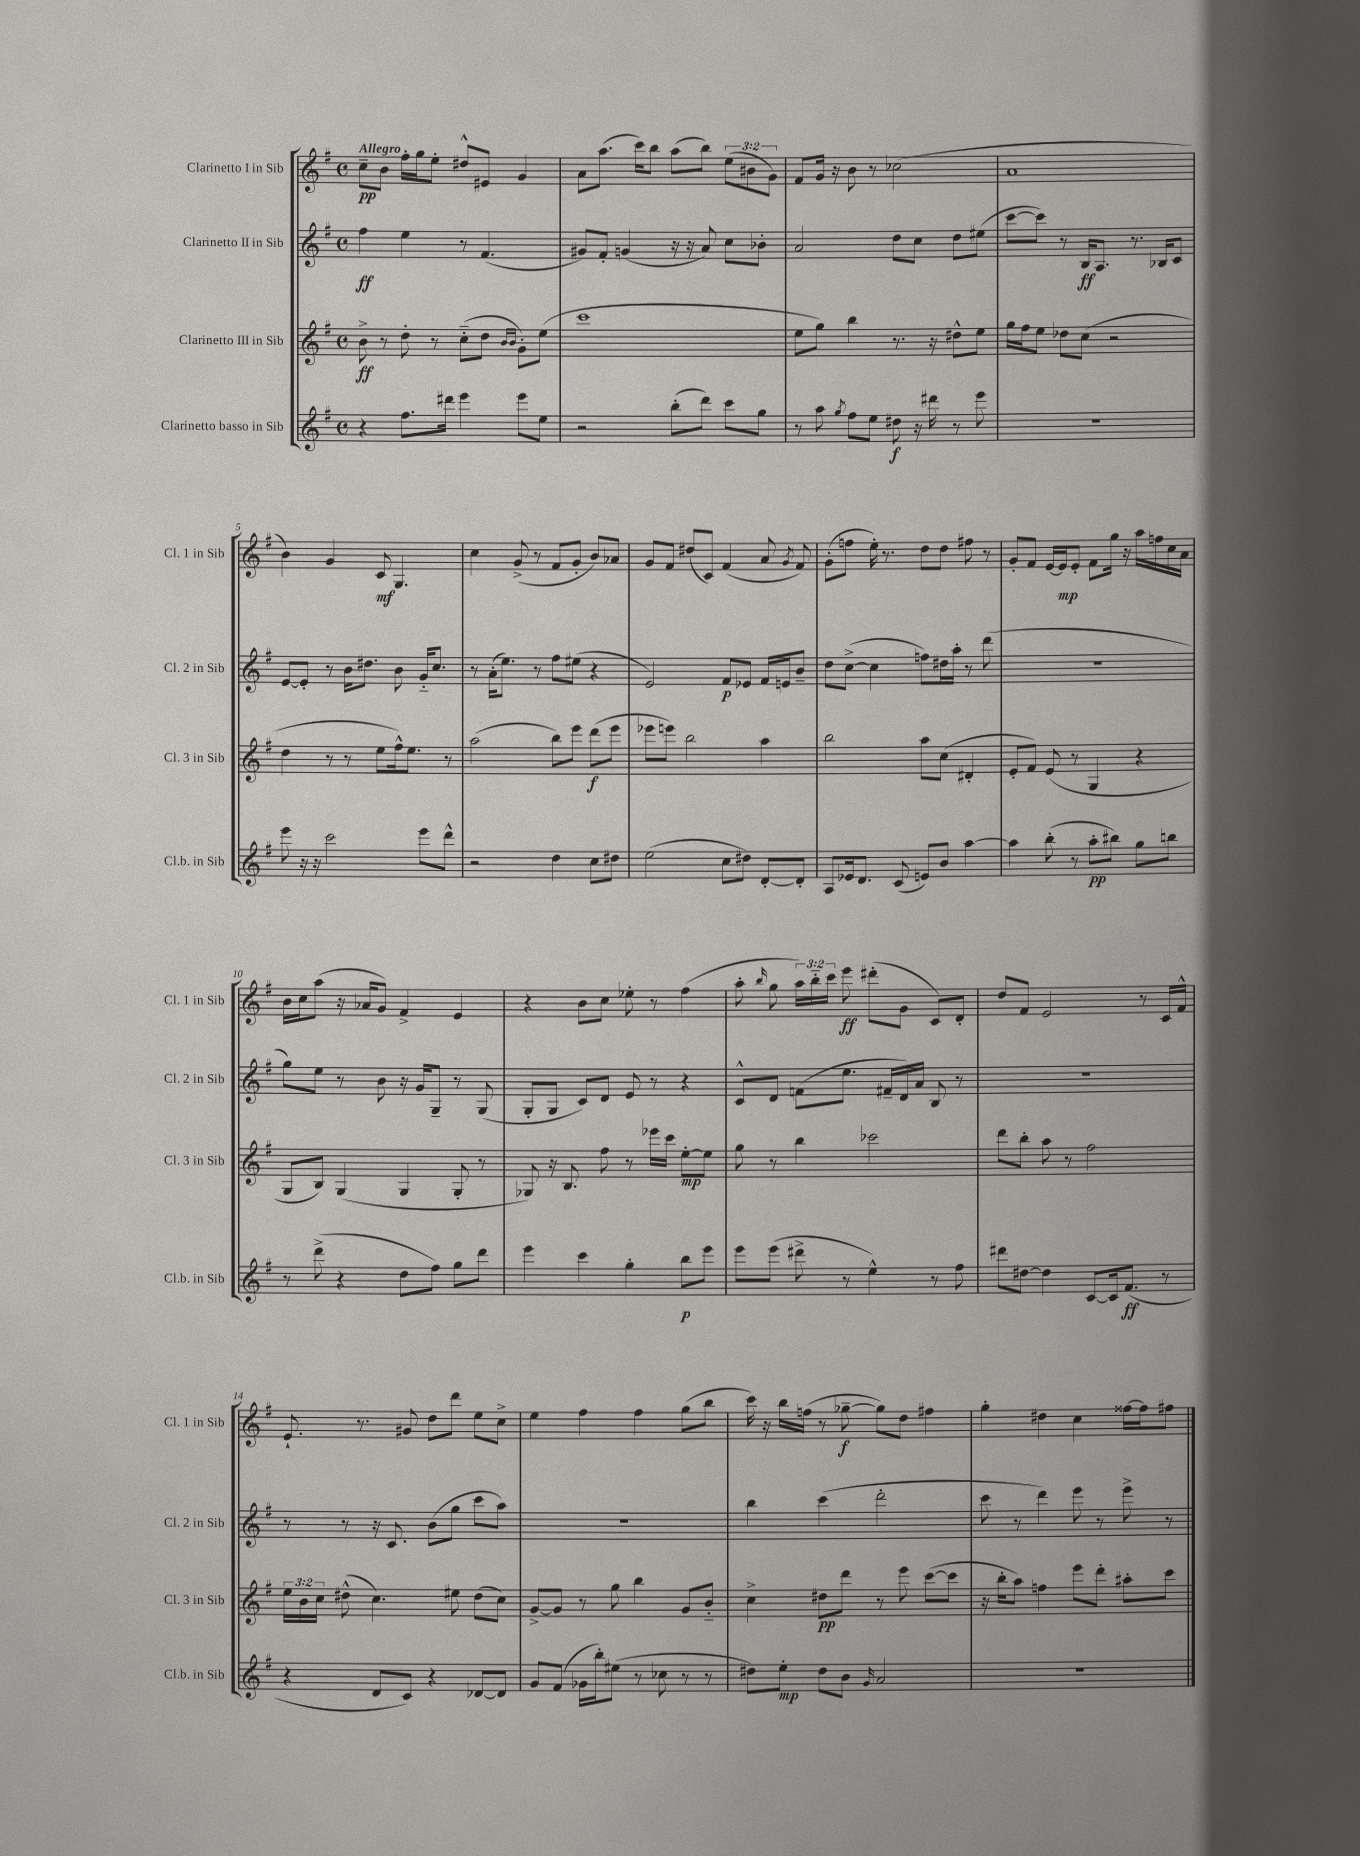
<<
\new StaffGroup <<
\new Staff = "s0" \with { instrumentName = "Clarinetto I in Sib" shortInstrumentName = "Cl. 1 in Sib" } {
    \clef treble \key g \major \defaultTimeSignature \time 4/4 \override Staff.TupletNumber.text = #tuplet-number::calc-fraction-text \tempo "Allegro"
    \autoBeamOff c''8[--\pp b'8] fis''16[-. g''16 e''8]-. dis''8[-^ eis'8] g'4 |
    a'8[ a''8.]( c'''16[) b''8] a''8[( b''8]) \tuplet 3/2 { e''8[( bis'8 g'8]) } |
    fis'8[ g'16] r16 b'8 r8 ces''2( |
    a'1 |
    b'4) g'4 c'8\mf g4. |
    c''4 g'8->( r8 fis'8[ g'8]-. b'8[) aes'8] |
    g'8[ fis'8] dis''8[( c'8]) fis'4( a'8 \acciaccatura { g'8 } fis'8) |
    g'8[-.( f''8] e''16-.) r8. d''8[ d''8] fis''8 r8 |
    g'8[-. fis'8] e'16[~ e'16\mp e'8]-. fis'8[ g''16] r16 a''16[ f''16 c''16 a'16] |
    b'16[ c''16 a''8]( r16 aes'16[ g'8]) fis'4-> e'4 |
    r4 b'8[ c''8] ees''8-. r8 fis''4( |
    a''8-. \grace { b''16 } g''8 \tuplet 3/2 { a''16[) b''16-_ c'''16] } e'''8\ff dis'''8[-.( g'8] c'8[) d'8]-. |
    d''8[ fis'8] e'2 r8 c'16[ fis'16]-^ |
    e'8.-! r8. gis'8 d''8[ d'''8] e''8[ c''8]-> |
    e''4 fis''4 fis''4 g''8[( b''8] |
    c'''16) r16 b''16[ f''16]( r8 ges''8~--\f ges''8[) d''8] fis''4 |
    g''4-. dis''4 c''4 fisis''16[~ fisis''16 fis''8] \bar "|." |
}
\new Staff = "s1" \with { instrumentName = "Clarinetto II in Sib" shortInstrumentName = "Cl. 2 in Sib" } {
    \clef treble \key g \major \defaultTimeSignature \time 4/4
    \autoBeamOff fis''4\ff e''4 r8 fis'4.( |
    gis'8[) fis'8]-. g'4( r16 r16 a'8) c''8[ bes'8]-. |
    a'2 d''8[ c''8] d''8[ eis''8]( |
    c'''8[~ c'''8]) r8 b16[\ff a8.] r8. bes16[ c'8] |
    e'8[~ e'8]-. r8 b'16[ dis''8.] b'8 g'16[-_ c''8.] |
    r8 a'16[-.( e''8.]) r8 fis''8[ eis''8]( r4 |
    e'2) fis'8[\p ees'8] fis'16[ e'16 b'8]-- |
    d''8[ c''8]~->( c''4 f''8[) dis''16 a''16]-. r8 d'''8( |
    R1 |
    g''8[) e''8] r8 b'8 r16 g'16[ g8]-- r8 g8( |
    g8[-. g8] c'8[) d'8] e'8 r8 r4 |
    c'8[-^ d'8] f'8[( e''8.] fis'16[-- d'16) a'16] b8 r8 |
    R1 |
    r8 r8 r16 c'8. b'8[( g''8] c'''8[ a''8]) |
    R1 |
    b''4 c'''4( d'''2-. |
    c'''8 r8 d'''4) e'''8 r8 e'''8-> r8 \bar "|." |
}
\new Staff = "s2" \with { instrumentName = "Clarinetto III in Sib" shortInstrumentName = "Cl. 3 in Sib" } {
    \clef treble \key g \major \defaultTimeSignature \time 4/4 \override Staff.TupletNumber.text = #tuplet-number::calc-fraction-text
    \autoBeamOff b'8->\ff r8 d''8-. r8 c''8[-_( d''8] \grace { b'16[ b'16] } g'8[-.) e''8]( |
    c'''1 |
    e''8[ g''8]) b''4 r8. r16 dis''8[-^ e''8] |
    g''16[ fis''16 e''8] des''8[ c''8]( r2 |
    d''4 r8 r8 e''8[ fis''16-^) e''8.] r8 |
    a''2( b''8[) e'''8] d'''8[\f( e'''8] |
    ees'''8[ e'''8]) b''2 a''4 |
    b''2 a''8[ c''8]( dis'4-. |
    e'8[-. fis'8]) e'8( r8 g4 r4 |
    g8[ b8]) g4( g4 g8-. r8 |
    ges8) r16 b8. fis''8 r8 ees'''16[ c'''16] e''8[~-.\mp e''8] |
    g''8 r8 b''4 ces'''2 |
    d'''8[ b''8]-. a''8 r8 fis''2 |
    \tuplet 3/2 { e''16[ b'16 c''16] } dis''8-^( c''4.) eis''8 dis''8[( c''8]) |
    g'8[~-> g'8] r8 g''8 b''4 g'8[ b'8]-_ |
    c''4-> dis''8[\pp d'''8] r8 e'''8 c'''8[~( c'''8] |
    r16 b''16[-. a''8]) f''4 e'''8[ d'''8]-. ais''8[-. c'''8] \bar "|." |
}
\new Staff = "s3" \with { instrumentName = "Clarinetto basso in Sib" shortInstrumentName = "Cl.b. in Sib" } {
    \clef treble \key g \major \defaultTimeSignature \time 4/4
    \autoBeamOff r4 fis''8.[ dis'''16] e'''4 e'''8[ e''8] |
    r2 b''8[-.( d'''8]) c'''8[ g''8] |
    r8 a''8 \acciaccatura { g''8 } fis''8[ e''8] dis''8\f r16 dis'''16 r8 e'''8 |
    r1 |
    e'''8 r16 r16 c'''2 e'''8[ d'''8]-^ |
    r2 d''4 c''8[ dis''8] |
    e''2( c''8[ dis''8]) d'8[~-. d'8]-. |
    a8[ ees'16 d'8.] c'8( e'8[) b'8] a''4~ |
    a''4 b''8-.( r8 a''8[-.\pp bis''8]) g''8[ b''8] |
    r8 d'''8->( r4 d''8[ fis''8]) g''8[ d'''8] |
    e'''4 c'''4 g''4-. b''8[\p e'''8] |
    e'''8[ e'''8]( dis'''8-> r8 e''4-^) r8 fis''8 |
    dis'''8[ dis''8]~ dis''4 c'8[~ c'16 fis'8.]\ff( r8 |
    r4 d'8[ c'8]) r4 des'8[~ des'8] |
    g'8[ fis'8]( ges'16[ b''16-.) eis''8]( r8 ces''8 r8 r8 |
    dis''8[) e''8]-.\mp dis''8[ b'8] \grace { g'16 } a'2 |
    r1 \bar "|." |
}
>>
>>
